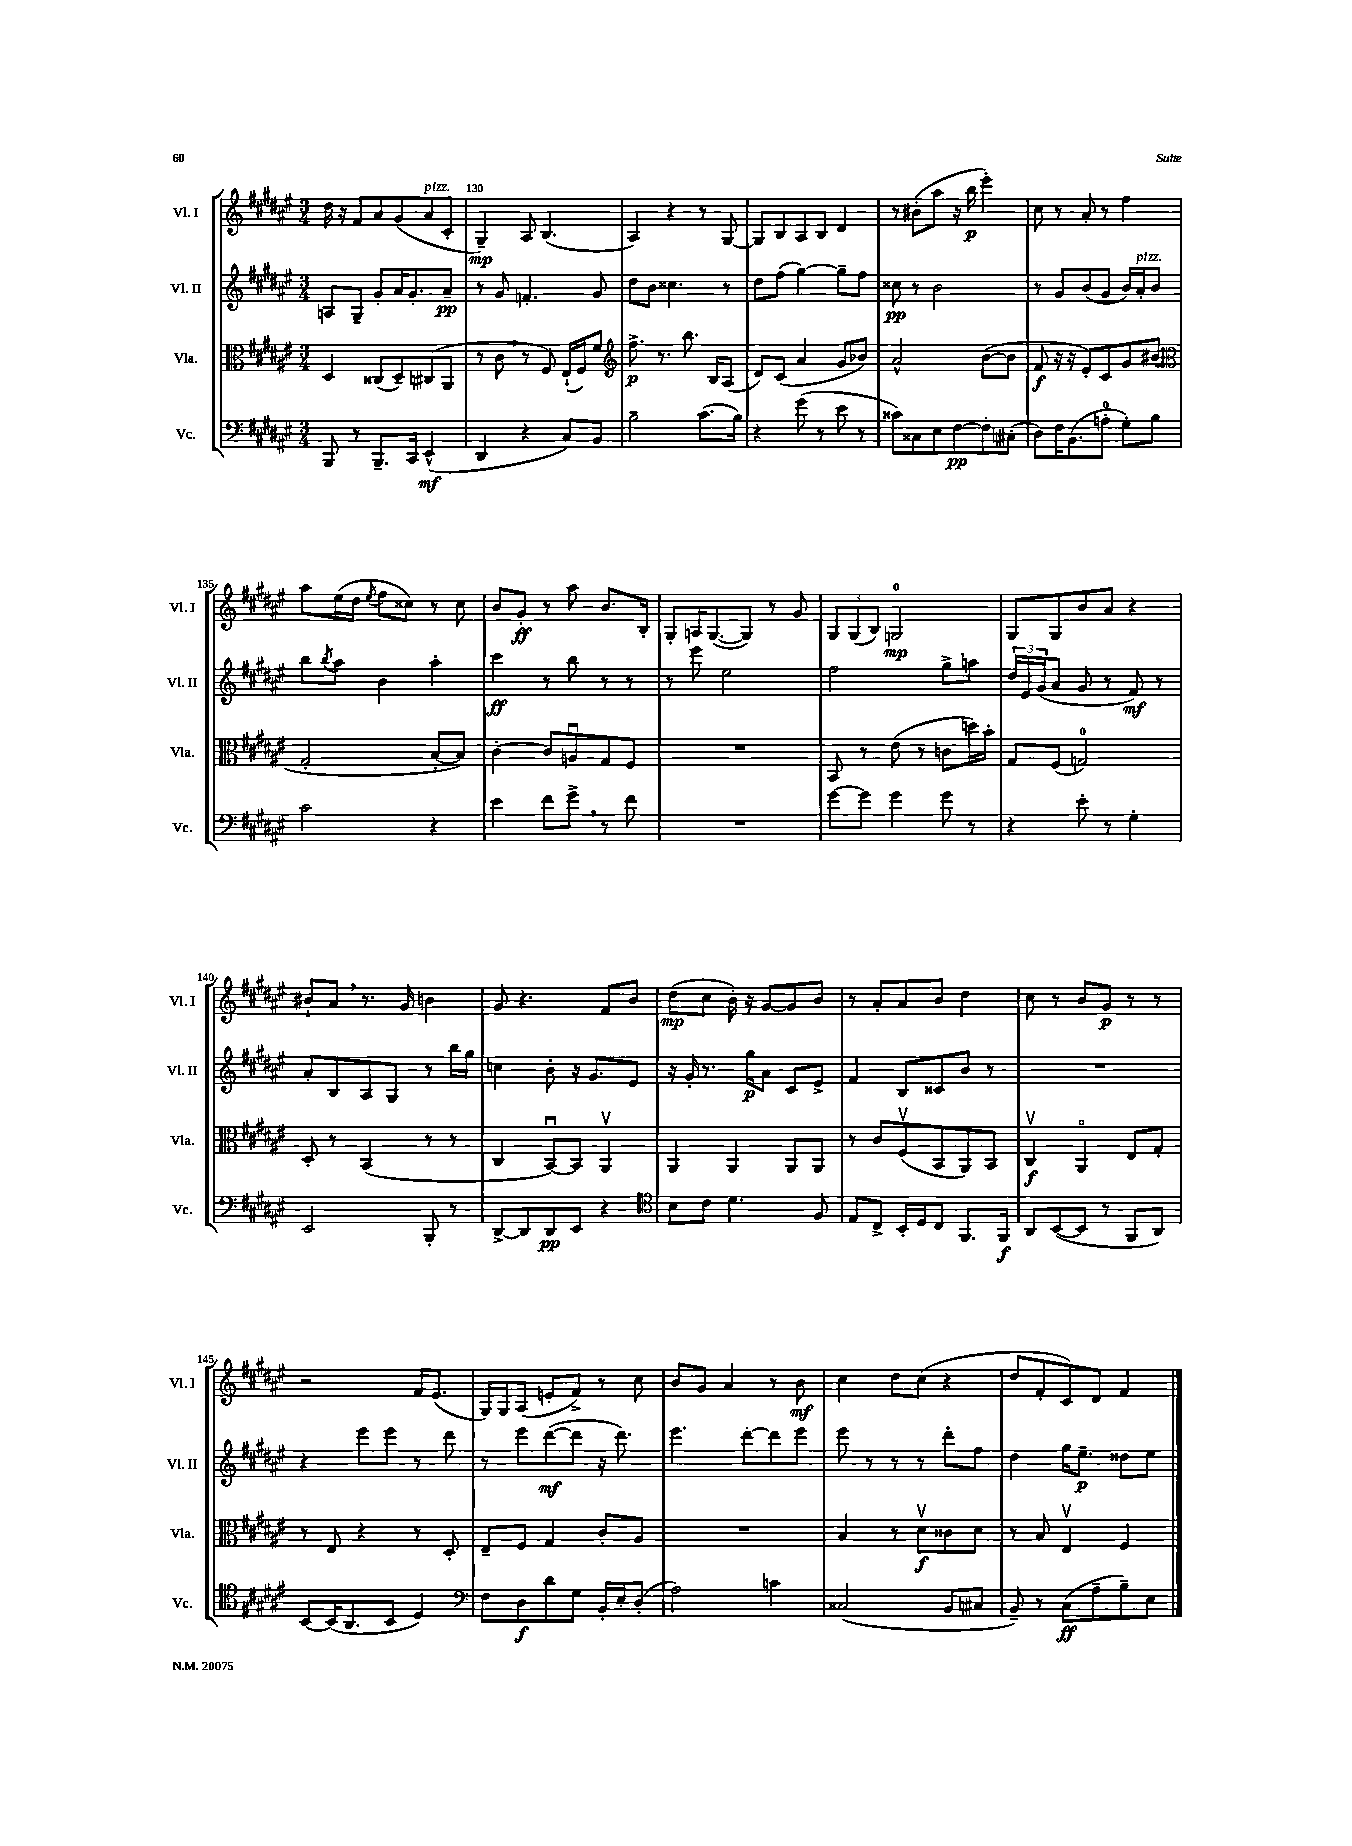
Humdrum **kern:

**kern	**kern	**kern	**kern
*staff4	*staff3	*staff2	*staff1
*clefF4	*clefC3	*clefG2	*clefG2
*k[f#c#g#d#a#e#]	*k[f#c#g#d#a#e#]	*k[f#c#g#d#a#e#]	*k[f#c#g#d#a#e#]
*M3/4	*M3/4	*M3/4	*M3/4
8BBB/	4D#/	8A/L	16dd#\
.	.	.	16r
8r	.	8G#~/J	8f#/L
8.BBB~/L	(8C##/L	8g#'/L	8a#/
.	8D#~/)	16a#/K	(8g#/
16CC#/Jk	.	8.g#'/	.
(4EE#^^/	(8C#/	.	8a#/
.	8AA#/J	8a#~/J	8c#'/J
=	=	=	=
4DD#/	8r	8r	4G#~/)
.	8c#\	8g#/	.
4r	8r	4.f'/	8A#/
.	8F#/)	.	(4.B/
8C#/L)	(16E#`/LL	.	.
.	16F#/J)	.	.
8BB/J	8f#/J	8g#/	.
=	=	=	=
*	*clefG2	*	*
2B~\	8.ff#^\	8dd#\L	4A#/)
.	.	8b\J	.
.	8.r	.	.
.	.	4.cc##\	4r
.	8.bb\	.	.
(8.c#\L	.	.	8r
.	16B/LK	.	.
.	(8A#/J	8r	[8G#/
16B\Jk)	.	.	.
=	=	=	=
4r	8d#/L)	8dd#\L	8G#/]L
.	(8c#/J	(8ff#\J	8B/
(8g#\	4a#/	[4gg#\)	8A#/
8r	.	.	8B/J
8e#\	8g#/L	8gg#~\]L	4d#/
8r	8b-/J)	8ff#\J	.
=	=	=	=
8c##\L)	2a#^^/	8cc##\	8r
8C##\	.	8r	(8b#'\L
8E#\	.	2b\	8aa#\J
[8F#\	.	.	16r
.	.	.	16bb\
8F#'\]	([8b\L	.	4eee#'\)
(8C#'\J	8b\]J	.	.
=	=	=	=
8D#\L)	8f#/	8r	8cc#\
16F#\K	16r	8g#/L	8r
(8.BB\	16r	.	.
.	8e#'/L)	(8b/	8a#'/
8A'\J	8c#/	8g#/J	8r
8G#'\L)	8g#/	16b/LL)	4ff#\
.	.	16a#'/J	.
8B\J	(8b#/J	8b/J	.
=	=	=	=
*	*clefC3	*	*
2c#\	2G#'/	8bb\L	8aa#\L
.	.	8qbb/	.
.	.	8aa#\J	(16ee#\L
.	.	.	16dd#\JJ
.	.	.	8qee#/
.	.	4b\	8ff#\L
.	.	.	8cc##\J)
4r	[8B'/L	4aa#'\	8r
.	8B/]J)	.	8cc##\
=	=	=	=
4e#\	[4c#'\	4ccc#\	8b/L
.	.	.	8g#'/J
8f#\L	8c#/]L	8r	8r
8g#^\J	8Au/	8bb\	8aa#\
8r	8G#/	8r	8.b/L
8f#\	8F#/J	8r	.
.	.	.	16B'/Jk
=	=	=	=
2.r	2.r	8r	8G#'/L
.	.	8eee#\	16A/K
.	.	.	([8.G#/
.	.	2ee#\	.
.	.	.	8G#/]J)
.	.	.	8r
.	.	.	8g#/
=	=	=	=
[8g#\L	8BB/	2ff#\	12G#/L
.	.	.	(12G#/
8g#\]J	8r	.	.
.	.	.	12B/J)
4g#\	(8e#\	.	2G/
.	8r	.	.
8g#\	8c\L	8gg#^\L	.
8r	16dd\L)	8aa\J	.
.	16b'\JJ	.	.
=	=	=	=
4r	8G#/L	24dd#/LL	8G#/L
.	.	24e#/	.
.	.	(24g#/J	.
.	(8F#/J	8a#/J	8G#/
8e#'\	2G/)	8g#/	8b/
8r	.	8r	8a#/J
4G#'\	.	8f#/)	4r
.	.	8r	.
=	=	=	=
2EE#/	8D#'/	8a#'/L	8b#`/L
.	8r	8B/	8a#/J
.	(4BB/	8A#/	8.r
.	.	8G#/J	.
.	.	.	16g#/
8BBB'/	8r	8r	4b\
8r	8r	16bb\LL	.
.	.	16gg#\JJ	.
=	=	=	=
[8DD#^/L	4C#/	4cc\	8g#/
8DD#/]	.	.	4.r
8DD#/	[8BBu/L)	8b'\	.
8EE#/J	8BB/]J	16r	.
.	.	8.g#/L	.
4r	4AA#v/	.	8f#/L
.	.	8e#/J	8b/J
=	=	=	=
*clefC4	*	*	*
8B\L	4AA#/	16r	(8dd#\L
.	.	16g#'/	.
8c#\J	.	8.r	8cc#\J
4.d#\	4AA#/	.	16b'\)
.	.	16gg#\LK	16r
.	.	8a#\J	[8g#/L
.	8AA#/L	8c#/L	8g#/]
8F#/	8AA#/J	8e#^/J	8b/J
=	=	=	=
8E#/L	8r	4f#/	8r
8C#^/J	8c#/L	.	8a#'/L
16BB'/LL	(8F#v/	8B/L	8a#/
16D#/J	.	.	.
8C#/J	8BB/	8c##/	8b/J
8.FF#/L	8AA#/)	8b/J	4dd#\
.	8BB/J	8r	.
16FF#/Jk	.	.	.
=	=	=	=
8AA#/L	4C#v/	2.r	8cc#\
([8BB/	.	.	8r
8BB/]J	4AA#o/	.	8b/L
8r	.	.	8g#/J
8FF#/L	8E#/L	.	8r
8AA#/J)	8G#'/J	.	8r
=	=	=	=
[8BB/L	8r	4r	2r
(16BB/]K	8E#/	.	.
8.AA#/	.	.	.
.	4r	8eee#\L	.
8BB/J	.	8eee#\J	.
4D#/)	8r	8r	16f#/LK
.	.	.	(8.e#/J
.	8D#'/	8ddd#\	.
=	=	=	=
*clefF4	*	*	*
8F#\L	8E#~/L	8r	16G#/LL)
.	.	.	16G#/J
8D#\	8F#/J	8eee#\L	(8A#/J
8d#\	4G#/	([8ddd#\	8e'/L
8G#\J	.	8ddd#\]J	8f#^/J)
16BB'/LL	8c#'/L	16r	8r
16E#'/J	.	8.ddd#\)	.
(8D#'/J	8A#/J	.	8cc#\
=	=	=	=
2A#\)	2.r	4.eee#\	8b/L
.	.	.	8g#/J
.	.	.	4a#/
.	.	[8ddd#'\L	.
4c\	.	8ddd#\]	8r
.	.	8eee#\J	8b\
=	=	=	=
(2C##/	4B/	8eee#\	4cc#\
.	.	8r	.
.	8r	8r	8dd#\L
.	8d#v\L	8r	(8cc#\J
8BB/L	8c##\	8ddd#'\L	4r
8C#/J	8d#\J	8ff#\J	.
=	=	=	=
8BB~/)	8r	4dd#\	8dd#/L
8r	8B/	.	8f#'/
(8C#\L	4E#v/	16gg#\LK	8c#/)
.	.	8.ee#~\J	.
8A#~\	.	.	8d#/J
8B~\)	4F#/	8dd##\L	4f#/
8E#\J	.	8ee#\J	.
==	==	==	==
*-	*-	*-	*-
